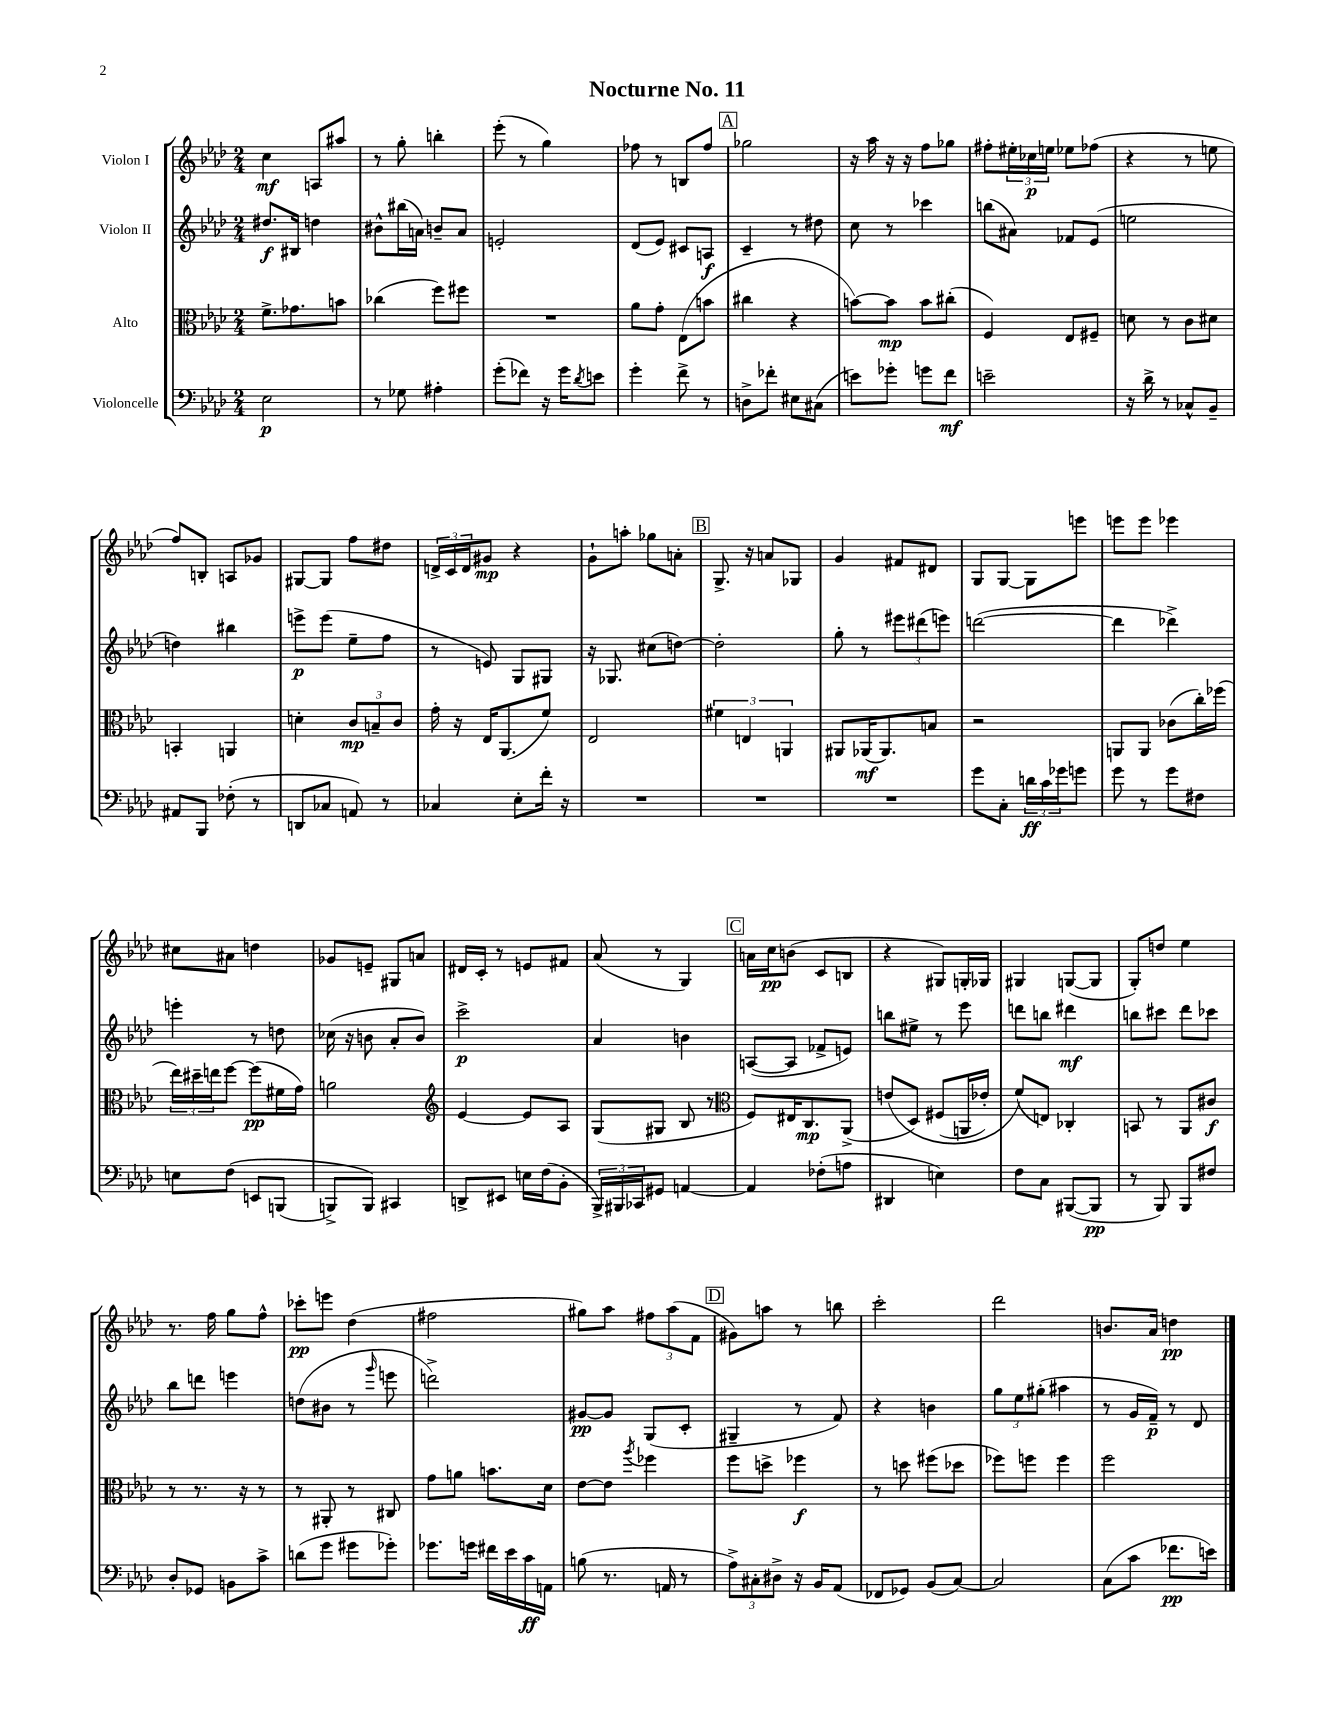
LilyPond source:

\header { title = "Nocturne No. 11" }
<<
\new StaffGroup <<
\new Staff = "s0" \with { instrumentName = "Violon I" } {
    \clef treble \key aes \major \numericTimeSignature \time 2/4
    c''4\mf a8 ais''8 |
    r8 g''8-. b''4-. |
    ees'''8-.( r8 g''4) |
    fes''8 r8 b8 fes''8 |
    \mark \markup { \box "A" } ges''2 |
    r16 aes''16 r16 r16 f''8 ges''8 |
    fis''8-. \tuplet 3/2 { eis''16-. ces''16\p e''16 } ees''8 fes''8( |
    r4 r8 e''8 |
    f''8) b8-. a8 ges'8 |
    gis8~ gis8 f''8 dis''8 |
    \tuplet 3/2 { d'16-> c'16 d'16 } gis'8\mp r4 |
    g'8-! a''8-. ges''8 a'8-. |
    \mark \markup { \box "B" } g8.-> r16 a'8 ges8 |
    g'4 fis'8 dis'8 |
    g8 g8~ g8 e'''8 |
    e'''8 e'''8 ees'''4 |
    cis''8 ais'8 d''4 |
    ges'8 e'8-- gis8 a'8 |
    dis'16 c'16-. r8 e'8 fis'8 |
    aes'8( r8 g4) |
    \mark \markup { \box "C" } a'16 c''16\pp b'8( c'8 b8 |
    r4 gis8) g16-. ges16 |
    gis4 g8~( g8 |
    g8-.) d''8 ees''4 |
    r8. f''16 g''8 f''8-^ |
    ces'''8-.\pp e'''8 des''4( |
    fis''2 |
    gis''8) aes''8 \tuplet 3/2 { fis''8 aes''8( f'8 } |
    \mark \markup { \box "D" } gis'8) a''8 r8 b''8 |
    c'''2-. |
    des'''2 |
    b'8. aes'16 d''4\pp \bar "|." |
}
\new Staff = "s1" \with { instrumentName = "Violon II" } {
    \clef treble \key aes \major \numericTimeSignature \time 2/4
    dis''8.\f bis16 d''4 |
    bis'8-^ bis''16( a'16) b'8-- a'8 |
    e'2-. |
    des'8( ees'8) cis'8 a8\f |
    \mark \markup { \box "A" } c'4-- r8 dis''8 |
    c''8 r8 ces'''4 |
    b''8( ais'8) fes'8 ees'8( |
    e''2 |
    d''4) bis''4 |
    e'''8->\p e'''8( ees''8-- f''8 |
    r8 e'8) g8 gis8 |
    r16 ges8. cis''8( d''8~) |
    \mark \markup { \box "B" } d''2-. |
    g''8-. r8 \tuplet 3/2 { eis'''8 dis'''8( e'''8) } |
    d'''2~( |
    d'''4 des'''4->) |
    e'''4-. r8 d''8 |
    ces''16( r16 b'8 aes'8-. b'8) |
    c'''2->\p |
    aes'4 b'4 |
    \mark \markup { \box "C" } a8~( a8 fes'8-> e'8) |
    b''8 eis''8-> r8 ees'''8 |
    d'''8 b''8 dis'''4\mf |
    b''8 cis'''8 des'''8 ces'''8 |
    bes''8 d'''8 e'''4 |
    d''8( bis'8 r8 \grace { g'''16 } e'''8 |
    d'''2->) |
    gis'8~\pp gis'8 g8( c'8-. |
    \mark \markup { \box "D" } gis4-- r8 f'8) |
    r4 b'4 |
    \tuplet 3/2 { g''8 ees''8 gis''8-.( } ais''4 |
    r8 g'16 f'16--\p) r8 des'8 \bar "|." |
}
\new Staff = "s2" \with { instrumentName = "Alto" } {
    \clef alto \key aes \major \numericTimeSignature \time 2/4
    f'8.-> ges'8. b'8 |
    ces''4( f''8) fis''8 |
    R2 |
    aes'8 g'8-. ees8( b'8 |
    \mark \markup { \box "A" } cis''4 r4 |
    b'8~) b'8\mp b'8 cis''8-.( |
    f4) ees8 fis8-- |
    d'8 r8 c'8 dis'8 |
    b,4-. a,4 |
    d'4-. \tuplet 3/2 { c'8\mp b8-- c'8 } |
    g'16-. r16 ees16 aes,8.( f'8) |
    ees2 |
    \mark \markup { \box "B" } \tuplet 3/2 { fis'4 e4 a,4 } |
    ais,8 aes,16\mf( aes,8.) b8 |
    r2 |
    a,8 a,8 ces'8( c''16-.) fes''16( |
    \tuplet 3/2 { ees''16) dis''16-- e''16 } f''8~ f''8\pp( fis'16 g'16) |
    a'2 |
    \clef treble ees'4~ ees'8 aes8 |
    g8( gis8 bes8 r8 |
    \mark \markup { \box "C" } \clef alto f8) eis16 c8.\mp aes,8->( |
    e'8\( des8) fis8( a,16 ees'16-.) |
    f'8(\) e8) ces4-. |
    b,8 r8 aes,8 cis'8\f |
    r8 r8. r16 r8 |
    r8 ais,8-. r8 cis8 |
    g'8 a'8 b'8. des'16 |
    ees'8~ ees'8 \acciaccatura { aes''8 } fes''4 |
    \mark \markup { \box "D" } f''8 d''8-> fes''4\f |
    r8 d''8 fis''8( des''8 |
    fes''8) f''8 f''4 |
    f''2 \bar "|." |
}
\new Staff = "s3" \with { instrumentName = "Violoncelle" } {
    \clef bass \key aes \major \numericTimeSignature \time 2/4
    ees2\p |
    r8 ges8 ais4-. |
    g'8-.( fes'8) r16 g'16 \acciaccatura { des'8 } e'8 |
    g'4-. f'8-> r8 |
    \mark \markup { \box "A" } d8-> fes'8-. eis8 cis8( |
    e'8) ges'8-. g'8 f'8\mf |
    e'2-- |
    r16 des'16-> r8 ces8-^ bes,8-- |
    ais,8 bes,,8 fes8-.( r8 |
    d,8 ces8 a,8) r8 |
    ces4 ees8-. f'16-. r16 |
    R2 |
    \mark \markup { \box "B" } R2 |
    R2 |
    g'8 c8-. \tuplet 3/2 { d'16\ff c'16 ges'16 } g'8 |
    g'8 r8 g'8 fis8 |
    e8 f8\( e,8 b,,8( |
    b,,8->) b,,8\) cis,4 |
    d,8-> eis,8 e16 f16( bes,8-. |
    \tuplet 3/2 { bes,,16->) bis,,16 ces,16 } gis,8 a,4~ |
    \mark \markup { \box "C" } a,4 fes8-.( a8 |
    dis,4 e4) |
    f8 c8 bis,,8~( bis,,8\pp |
    r8 bes,,8) bes,,8 fis8 |
    des8-. ges,8 b,8 c'8-> |
    d'8( g'8 gis'8 ges'8-.) |
    ges'8. g'16 fis'16 ees'16 c'16\ff a,16 |
    b8( r8. a,16 r8 |
    \mark \markup { \box "D" } \tuplet 3/2 { aes8->) cis8-. dis8-> } r16 bes,16 aes,8( |
    fes,8 ges,8) bes,8( c8~) |
    c2 |
    c8( c'8 fes'8.\pp e'16) \bar "|." |
}
>>
>>
\layout { \context { \Score \remove "Bar_number_engraver" } }
